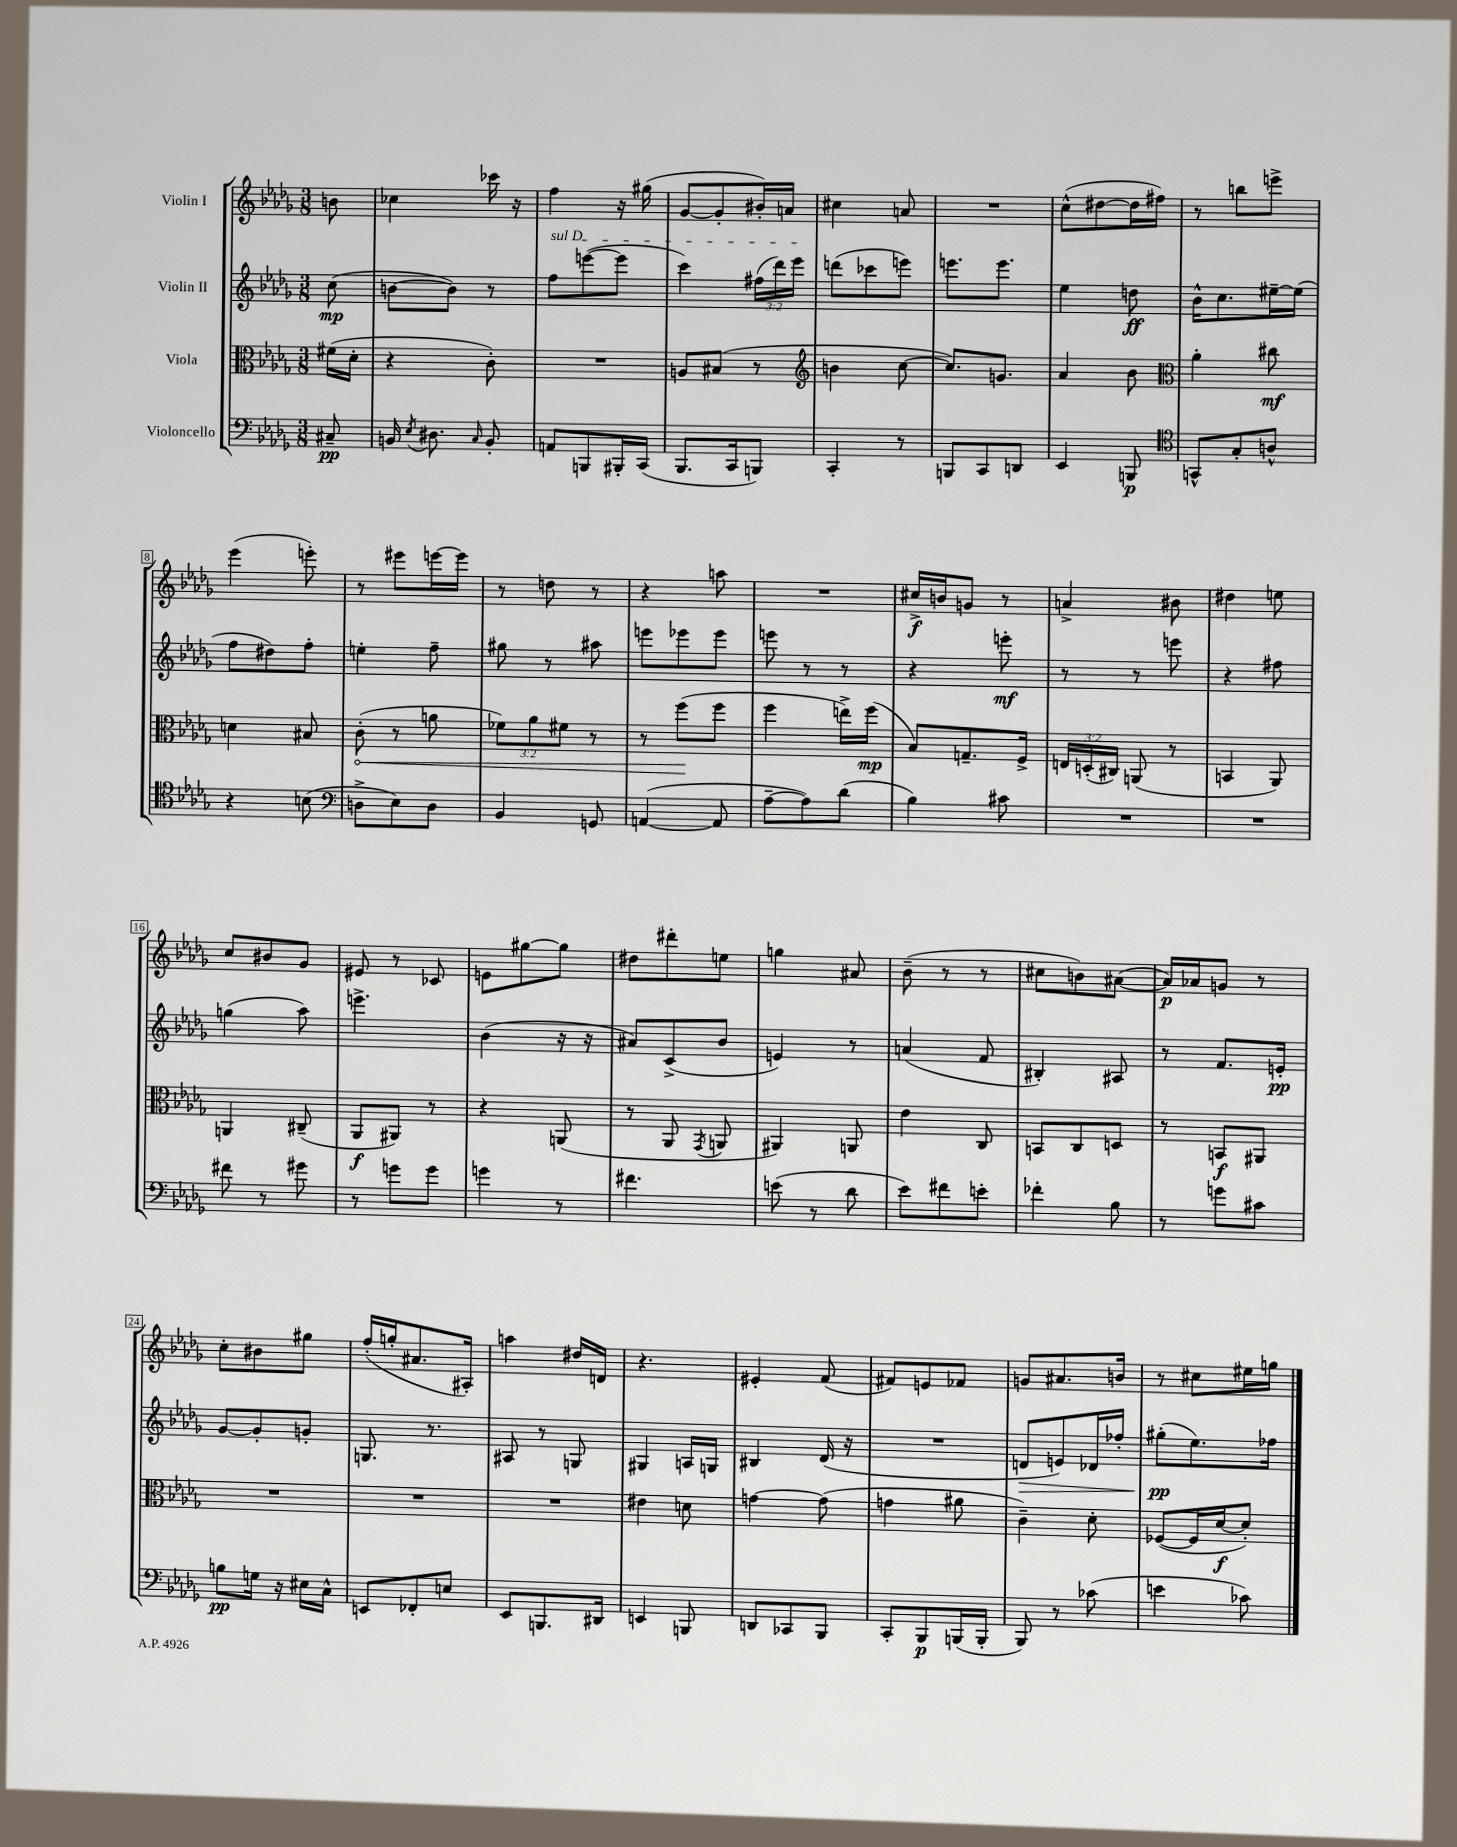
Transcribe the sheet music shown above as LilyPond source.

<<
\new StaffGroup <<
\new Staff = "s0" \with { instrumentName = "Violin I" } {
    \clef treble \key des \major \numericTimeSignature \time 3/8 \partial 8
    \autoBeamOff b'8 |
    ces''4 ces'''16 r16 |
    f''4 r16 gis''16( |
    ges'8[~ ges'8-. bis'16-.) a'16] |
    cis''4 a'8 |
    R4. |
    c''8[-^( dis''8~ dis''16 fis''16]) |
    r8 b''8[ e'''8]-> |
    ees'''4( e'''8-.) |
    r8 eis'''8[ e'''16~ e'''16] |
    r8 d''8 r8 |
    r4 a''8 |
    R4. |
    cis''16[->\f b'16 g'8] r8 |
    a'4-> bis'8 |
    dis''4 e''8 |
    c''8[ bis'8 ges'8] |
    eis'8 r8 ces'8 |
    e'8[ gis''8~ gis''8] |
    dis''8[ dis'''8-. e''8] |
    g''4 ais'8 |
    bes'8--( r8 r8 |
    cis''8[ b'8) ais'8]~( |
    ais'16[\p) aes'16 g'8] r8 |
    c''8[-. bis'8 gis''8] |
    f''16[-.( g''16-. ais'8. ais16]-.) |
    a''4 dis''16[ d'16] |
    r4. |
    eis'4-. f'8( |
    fis'8[) e'8 fes'8] |
    g'8[ ais'8. b'16] |
    r8 cis''8[ eis''16 g''16] \bar "|." |
}
\new Staff = "s1" \with { instrumentName = "Violin II" } {
    \clef treble \key des \major \numericTimeSignature \time 3/8 \override Staff.TupletNumber.text = #tuplet-number::calc-fraction-text \partial 8
    \autoBeamOff c''8\mp( |
    b'8[~ b'8]) r8 |
    \once \override TextSpanner.bound-details.left.text = \markup { \italic "sul D" } f''8[\startTextSpan e'''8~( e'''8] |
    c'''4) \tuplet 3/2 { fis''16[( des'''16) ees'''16]\stopTextSpan } |
    d'''8[( ces'''8 e'''8]) |
    e'''8.[ e'''8.] |
    ees''4 d''8\ff |
    bes'16[-^ c''8. eis''16~-- eis''16]( |
    f''8[ dis''8) f''8]-. |
    e''4-. f''8-- |
    gis''8 r8 ais''8 |
    e'''8[ ees'''8 ees'''8] |
    e'''8 r8 r8 |
    r4 e'''8-.\mf |
    r8 r8 e'''8 |
    r4 fis''8 |
    g''4( aes''8) |
    e'''4.-> |
    bes'4( r16 r16 |
    ais'8[) c'8->( bes'8] |
    e'4) r8 |
    a'4( f'8 |
    bis4-.) ais8 |
    r8 f'8.[ e'16]-.\pp |
    ges'8[~ ges'8-. g'8]-. |
    g8. r8. |
    ais8 r8 g8 |
    gis4 a16[ g16] |
    bis4 des'16( r16 |
    R4. |
    d'8[\> e'8) des'16 fes''16]-. |
    gis''8[-.\pp\!( ees''8.) fes''16] \bar "|." |
}
\new Staff = "s2" \with { instrumentName = "Viola" } {
    \clef alto \key des \major \numericTimeSignature \time 3/8 \override Staff.TupletNumber.text = #tuplet-number::calc-fraction-text \partial 8
    \autoBeamOff fis'16[( des'16]-. |
    r4 c'8-.) |
    R4. |
    a8[ bis8]( r8 |
    \clef treble b'4 c''8~ |
    c''8.[) g'8.] |
    aes'4 bes'8 |
    \clef alto aes'4-. cis''8\mf |
    d'4 bis8 |
    \once \override Hairpin.circled-tip = ##t c'8-.\<( r8 a'8 |
    \tuplet 3/2 { fes'8[) aes'8 fis'8] } r8 |
    r8 f''8[\!( f''8] |
    f''4 e''16[->) f''16]\mp( |
    bes8[) g8.-- f16]-> |
    \tuplet 3/2 { e16[ d16-.( cis16]) } a,8( r8 |
    b,4 aes,8) |
    a,4 cis8--( |
    aes,8[\f ais,8]) r8 |
    r4 a,8( |
    r8 aes,8 \acciaccatura { ges,8 } a,8 |
    ais,4) a,8 |
    ees'4 c8 |
    b,8[ c8 d8] |
    r8 b,8[\f ais,8] |
    R4. |
    R4. |
    R4. |
    eis'4 d'8 |
    g'4~ g'8( |
    g'4 ais'8 |
    c'4--) des'8-. |
    fes8[~( fes16 des'16~\f des'8]-.) \bar "|." |
}
\new Staff = "s3" \with { instrumentName = "Violoncello" } {
    \clef bass \key des \major \numericTimeSignature \time 3/8 \partial 8
    \autoBeamOff cis8--\pp |
    b,16 \acciaccatura { ees8 } dis8. \grace { c16 } b,8-. |
    a,8[ b,,8 bis,,16-. c,16]( |
    bes,,8.[ c,16 b,,8]) |
    c,4-. r8 |
    b,,8[ c,8 d,8] |
    ees,4 b,,8\p |
    \clef tenor g,8[-^ ges8-. a8]-^ |
    r4 b8( |
    \clef bass d8[-> ees8) d8] |
    bes,4 g,8 |
    a,4~( a,8 |
    aes8[~-- aes8) des'8]( |
    bes4) cis'8 |
    R4. |
    R4. |
    fis'8 r8 gis'8 |
    r8 g'8[ g'8] |
    g'4 r8 |
    fis'4. |
    e'8( r8 des'8 |
    ees'8[) fis'8 e'8]-. |
    fes'4-. bes8 |
    r8 g'8[ cis'8] |
    b8[\pp g16] r16 eis16[ c16]-^ |
    e,8[ fes,8-. e8] |
    ees,8[ b,,8. dis,16] |
    e,4 b,,8 |
    d,8[ ces,8 bes,,8] |
    c,8[-. bes,,8\p b,,16( b,,16]-. |
    bes,,8) r8 ces'8( |
    e'4 ces'8) \bar "|." |
}
>>
>>
\layout { \context { \Score \override BarNumber.stencil = #(make-stencil-boxer 0.1 0.3 ly:text-interface::print) } }
